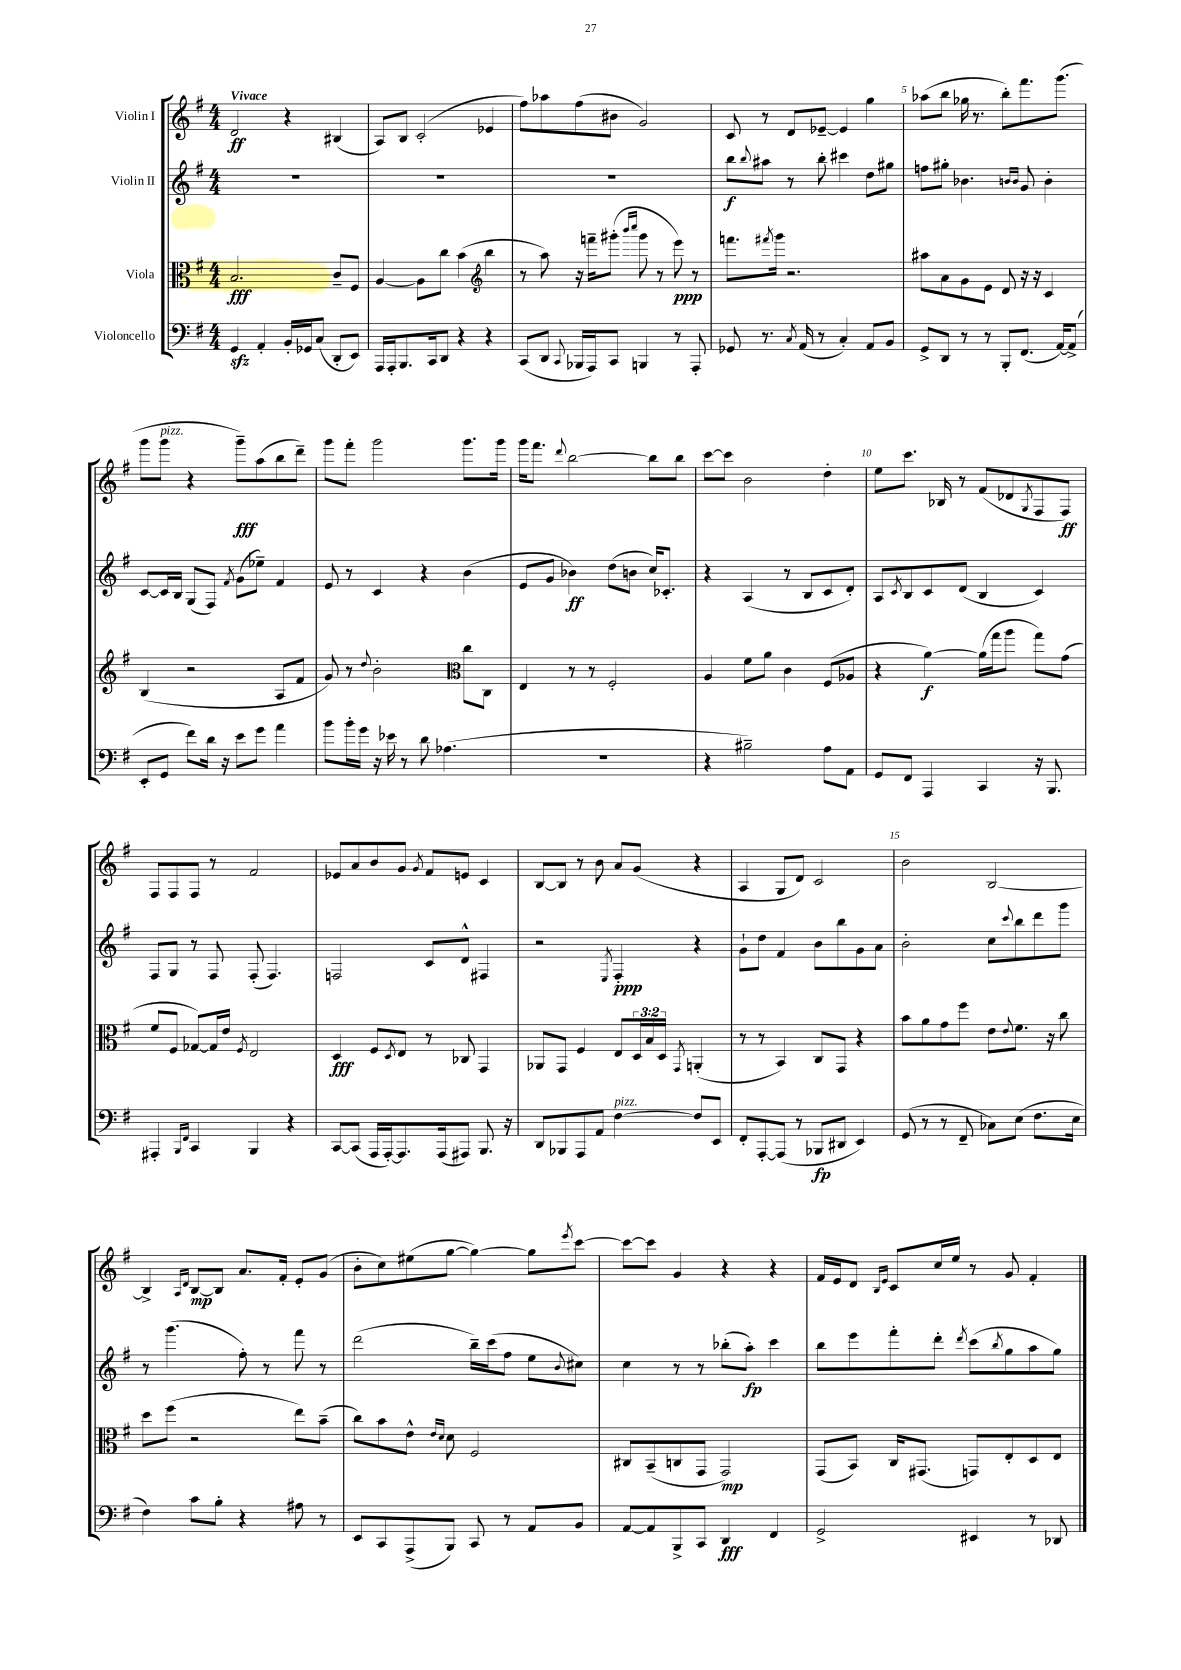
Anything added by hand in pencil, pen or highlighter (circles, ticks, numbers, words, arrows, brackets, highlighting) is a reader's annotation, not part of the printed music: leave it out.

**kern	**kern	**kern	**kern
*staff4	*staff3	*staff2	*staff1
*clefF4	*clefC3	*clefG2	*clefG2
*k[f#]	*k[f#]	*k[f#]	*k[f#]
*M4/4	*M4/4	*M4/4	*M4/4
4GG	2.B	1r	2d
4AA'	.	.	.
16BB'	.	.	4r
16GG-	.	.	.
(8C	.	.	.
8DD'	8c~	.	(4B#
8EE)	8F#	.	.
=	=	=	=
16AAA	[4A	1r	8A)
16AAA'	.	.	.
8.BBB	.	.	8B
.	8A]	.	(2c'
16CC	.	.	.
8DD	8cc	.	.
4r	(4b	.	.
*	*clefG2	*	*
4r	4bb	.	4e-
=	=	=	=
(8CC	8r	1r	8ff#)
8DD	8aa)	.	8aa-
8qqCC	.	.	.
16BBB-	16r	.	(8ff#
16AAA)	16fff~	.	.
8CC	(8ggg#'	.	8b#
.	16qqbbb	.	.
.	16qqcccc	.	.
4BBB	8ggg#	.	2g)
.	8r	.	.
8r	8eee)	.	.
8AAA'	8r	.	.
=	=	=	=
8GG-	8.fff	8bb	8c
.	.	8qqbb	.
8.r	.	8aa#	8r
.	8qfff#	.	.
.	16ggg	.	.
.	2.r	8r	8d
8qC	.	.	.
(16AA	.	.	.
8r	.	8bb'	[8e-~
4C')	.	4ccc#	4e-]
8AA	.	8dd	4gg
8BB	.	8gg#	.
=	=	=	=
8GG^	8aa#	8ff	(8aa-
8DD	8a	8gg#'	8bb
8r	8g	4.b-	16gg-
.	.	.	8.r
8r	8e	.	.
8BBB'	8d	.	8bb')
.	.	16qqb	.
.	.	16qqb	.
(8.FF#	16r	8g	8.fff#
.	16r	.	.
.	4c	4b'	.
[16AA)	.	.	(8.ggg
(8AA^]	.	.	.
=	=	=	=
8EE'	(4B	[8c	8ggg
8GG	.	16c]	8ggg
.	.	16B	.
8f#)	2r	(8G	4r
16d	.	8F#)	.
16r	.	.	.
.	.	8qf#	.
8e	.	(8g	8ggg~)
8g	.	8ee-~)	(8aa
4a	8A	4f#	8bb
.	8f#	.	8ddd~)
=	=	=	=
8b	8g)	8e	8ggg
16b'	8r	8r	8fff#'
16g	.	.	.
.	8qqdd	.	.
16r	2b'	4c	2ggg
16e-	.	.	.
8r	.	.	.
8d	.	4r	.
(4.A-	.	.	.
*	*clefC3	*	*
.	8cc	(4b	8.ggg
.	8C	.	.
.	.	.	16ggg
=	=	=	=
1r	4E	8e	16ggg
.	.	.	8.fff#
.	.	8g	.
.	.	.	8qqddd
.	8r	4b-)	[2bb
.	8r	.	.
.	2F#'	(8dd	.
.	.	8b	.
.	.	16cc)	8bb]
.	.	8.c-'	.
.	.	.	8bb
=	=	=	=
4r	4A	4r	[8ccc
.	.	.	8ccc]
2B#~)	8f#	(4A	2b
.	8a	.	.
.	4c	8r	.
.	.	8B	.
8A	(8F#	8c	4dd'
8AA	8A-	8d')	.
=	=	=	=
8GG	4r	8A	8ee
.	.	8qc	.
8FF#	.	8B	8.ccc
4AAA	[4a)	8c	.
.	.	.	16B-
.	.	(8d	8r
4CC	(16a]	4B	(8f#
.	16gg	.	.
.	8aa	.	8d-
.	.	.	8qG
16r	8gg)	4c)	8F#
8.BBB	.	.	.
.	(8g	.	8F#)
=	=	=	=
4AAA#'	8f#	8F#	8F#
.	8F#	8G	8F#
16qqBBB	.	.	.
16qqFF#	.	.	.
4CC	[8G-)	8r	8F#
.	16G-]	8F#	8r
.	16e	.	.
.	8qF#	.	.
4BBB	2E	(8F#'	2f#
.	.	4.F#)	.
4r	.	.	.
=	=	=	=
[8CC	4D	2F	8e-
(8CC]	.	.	8a
16AAA	8F#	.	8b
[16AAA')	.	.	.
.	8qD	.	.
8.AAA]	8E	.	8g
.	.	.	8qg
.	8r	8c	8f#
(16AAA	.	.	.
8AAA#)	8C-	8d^^	8e
8.BBB	4GG	4F#	4c
16r	.	.	.
=	=	=	=
8DD	8AA-	2r	[8B
8BBB-	8GG	.	8B]
8AAA	4F#	.	8r
8AA	.	.	8b
.	.	8qE	.
[4F#	8E	4F#'	8a
.	24D	.	(8g
.	24B	.	.
.	24D	.	.
.	8qGG	.	.
8F#]	(4AA'	4r	4r
8EE	.	.	.
=	=	=	=
8FF#'	8r	8g`	4A
[8AAA'	8r	8dd	.
(8AAA]	4BB)	4f#	8G
8r	.	.	8d)
8BBB-	8C	8b	2c
8DD#	8GG	8bb	.
4EE)	4r	8g	.
.	.	8a	.
=	=	=	=
(8GG	8b	2b'	2b
8r	8a	.	.
8r	8g	.	.
8FF#~	8ff#	.	.
8C-)	8e	8cc	[2B
.	8qqe	8qqccc	.
(8E	8.f#	8bb	.
8.F#	.	8ddd	.
.	16r	.	.
.	8cc	8ggg	.
16E	.	.	.
=	=	=	=
4F#)	8dd	8r	4B^]
.	(8ff#	(4.ggg	.
.	.	.	16qqA
.	.	.	16qqd
8c	2r	.	[8B
8B'	.	.	8B]
4r	.	8ff#')	8.a
.	.	8r	.
.	.	.	16f#'
8A#	8ee)	8fff#	8e'
8r	(8b~	8r	(8g
=	=	=	=
8EE	8cc)	(2ddd	8b'
8CC	8b	.	8cc)
(8AAA^	8e^^	.	(8ee#
.	16qqe	.	.
.	16qqd	.	.
8BBB)	8d	.	[8gg
8CC	2F#	16bb~)	4gg_)
.	.	(16ccc	.
8r	.	8ff#	.
8AA	.	8ee	8gg]
.	.	8qqb	8qeee
8BB	.	8cc#)	[8ccc
=	=	=	=
[8AA	8C#	4cc	8ccc_
8AA]	(8BB~	.	8ccc]
8BBB^	8C	8r	4g
8CC	8GG	8r	.
4DD	2GG)	(8bb-'	4r
.	.	8aa')	.
4FF#	.	4ccc	4r
=	=	=	=
2GG^	(8GG	8bb	16f#
.	.	.	16e
.	8BB)	8eee	8d
.	.	.	16qqB
.	.	.	16qqe
.	16C	8fff#'	8c
.	(8.GG#	.	.
.	.	8ddd'	16cc
.	.	.	16ee
.	.	8qddd	.
4EE#	8GG)	(8ccc	8r
.	.	8qbb	.
.	8E'	8gg	8g
8r	8D	8aa	4f#'
8DD-	8E	8gg)	.
==	==	==	==
*-	*-	*-	*-
